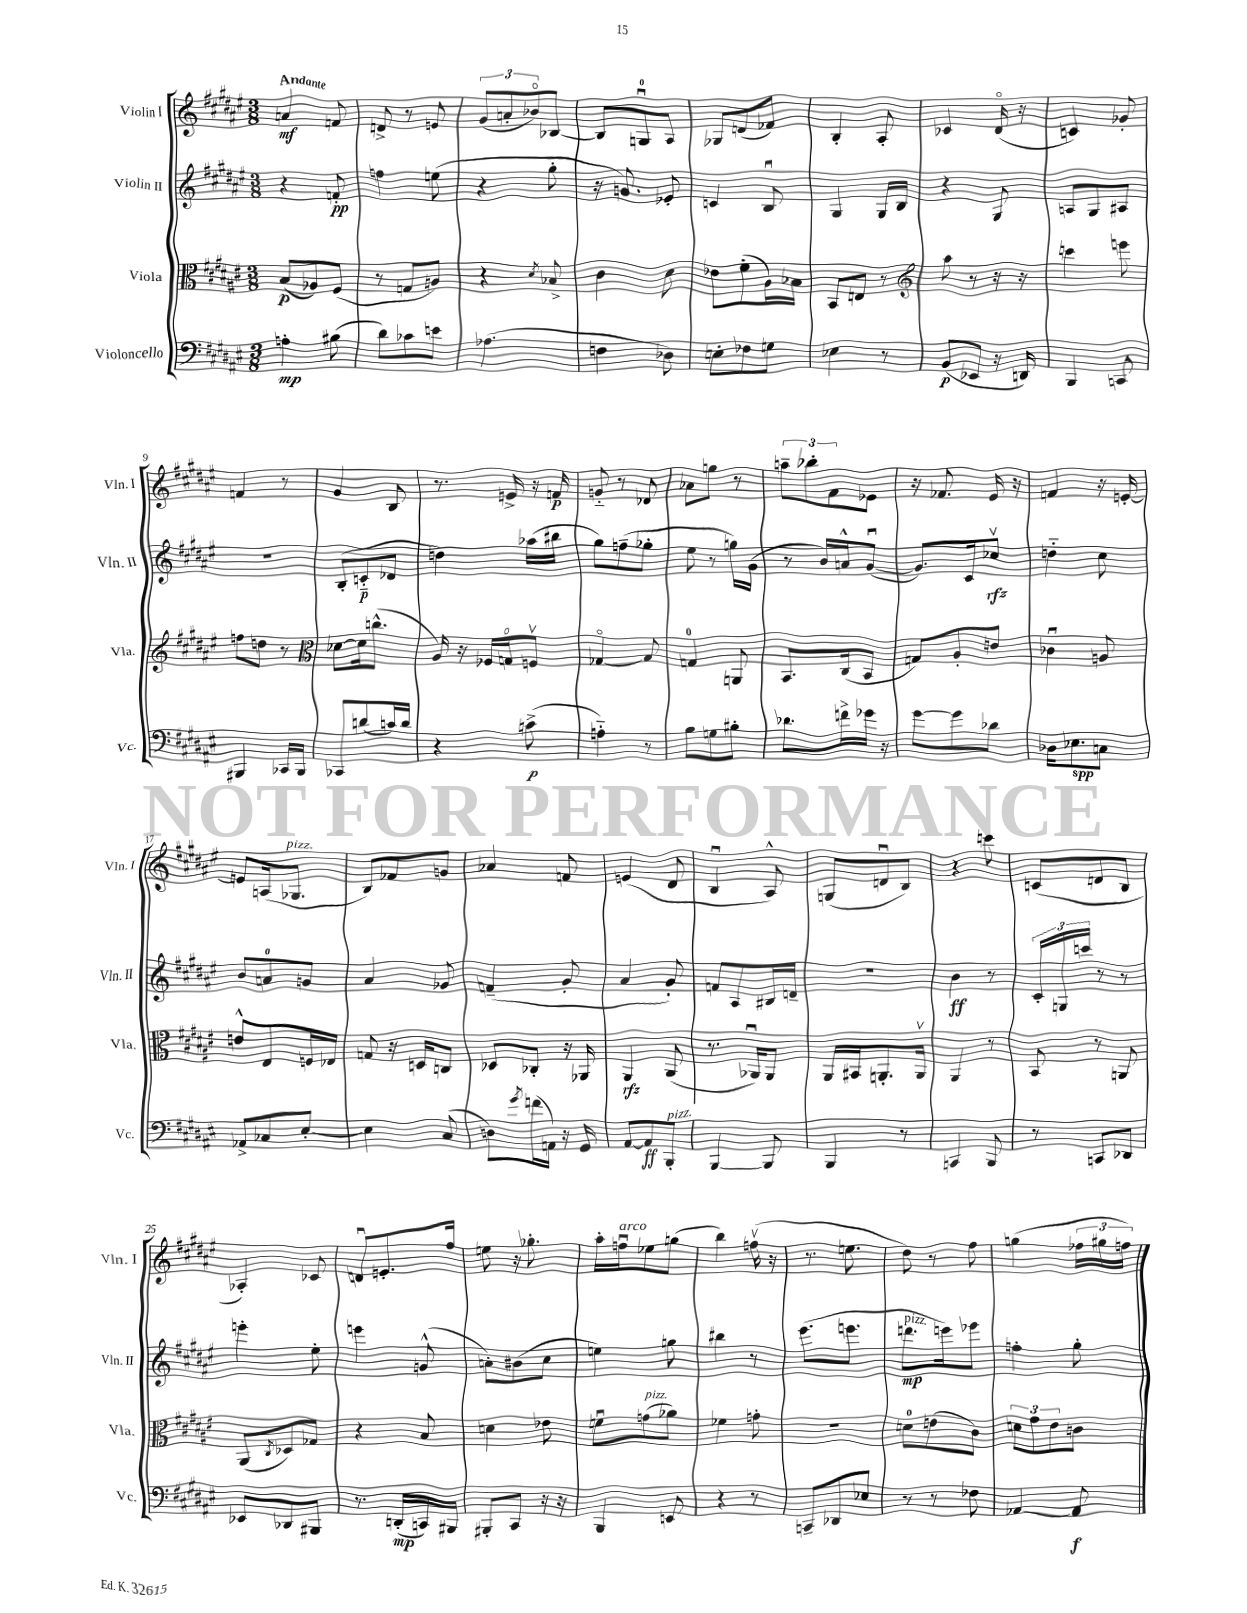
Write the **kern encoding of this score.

**kern	**kern	**kern	**kern
*staff4	*staff3	*staff2	*staff1
*clefF4	*clefC3	*clefG2	*clefG2
*k[f#c#g#d#a#e#]	*k[f#c#g#d#a#e#]	*k[f#c#g#d#a#e#]	*k[f#c#g#d#a#e#]
*M3/8	*M3/8	*M3/8	*M3/8
4A'	(8B	4r	4a
.	8A-)	.	.
(8B#	(8F#	8f'	8f
=	=	=	=
8d#)	8r	4ff	8d^
8c-	8G	.	8r
8e	8A)	(8ee	8e
=	=	=	=
(4.A-	4r	4r	(12g#
.	.	.	12a'
.	.	.	12b-o)
.	8qd#	.	.
.	8B-^	8gg#'	[8B-
=	=	=	=
4F	4c#	16r	8B-]
.	.	8.g)	.
.	.	.	8Gu
8D-)	8d#	8e-'	8A#
=	=	=	=
8E'	8e-	4c	8G-
8F-	(8f#'	.	(8d
8G	16A#)	8Bu	8f-)
.	16B-	.	.
=	=	=	=
4E-	8BB	4G#	4B'
.	8E	.	.
8r	8r	16G#	8A#'
.	.	16B	.
=	=	=	=
*	*clefG2	*	*
(8BB	8aa#	4r	4c-
8EE-	8r	.	.
16r	16r	8G#	(16d#o
16DD)	16r	.	16r
=	=	=	=
4BBB	4ccc	8A	4c)
.	.	8G#	.
8CC	8eee	8A#	8g-'
=	=	=	=
4BBB#	8ff	4.r	4f
.	8dd	.	.
16CC-	8r	.	8r
16BBB#	.	.	.
=	=	=	=
*	*clefC3	*	*
8CC-	[8d-	(8B'	4g#
(8d	16d-]	8c'~	.
.	(8.cc^^	.	.
16c)	.	8d-	8B
16d	.	.	.
=	=	=	=
4r	16A#)	4dd)	8.r
.	16r	.	.
.	16F-	.	.
.	16Go	.	16e^
(8c^	8Fv	(16aa-	16r
.	.	16bb#	16f
=	=	=	=
4A'~)	[4G-o	8gg#)	8g'~
.	.	(8ff~	8r
8r	8G-]	8gg-'	8d-
=	=	=	=
8B	4G	8ee#	8a-
8G	.	8r	8gg
8B#'	8AA	16gg)	8r
.	.	(16g#	.
=	=	=	=
8.d-	8.BB	8r	12aa~
.	.	.	12bb-'
.	.	16b)	.
.	.	.	12f#
16f^	(16C#	16a^^	.
16g-	8BB	([8g#u	8e-
16r	.	.	.
=	=	=	=
[8g#	8G)	8.g#])	16r
.	.	.	8.f-
8g#]	8A#'	.	.
.	.	16c#	.
8d-	8e	8cc-v	16e#
.	.	.	16r
=	=	=	=
16D-	4c-u	4dd'~	4f
8.E-	.	.	.
8C	8A	8cc#	16r
.	.	.	[16e'
=	=	=	=
8AA-^	8e^^	8b	8e]
8C-	8E#	8a	(16A
.	.	.	8.G-
[8E#'	16F	8g	.
.	16E-	.	.
=	=	=	=
4E#]	8G	4a#	8B)
.	16r	.	8f-
.	16D	.	.
(8C#	8C	8g-	8g
=	=	=	=
8D)	8D-	(4f~	4a-
8qg#	.	.	.
(16f	8C-'	.	.
16AA)	.	.	.
16r	16r	8g#'	8f
16GG#	16AA-	.	.
=	=	=	=
[8AA#	4AA#	4a#	(4e
8AA#]	.	.	.
8BBB'	(8AA#	8g#')	8d#
=	=	=	=
[4BBB	8.r	8f	4Bu
.	.	8A#	.
.	16AA-u)	.	.
8BBB]	8AA-	16B#	8A#^^)
.	.	16d~	.
=	=	=	=
4BBB	16AA#	4.r	(8G
.	16BB#	.	.
.	8.AA'	.	8du
8r	.	.	8B)
.	16AAv	.	.
=	=	=	=
4CC	4AA#	4b	4r
8BBB	8r	8r	8ccc
=	=	=	=
8r	8BB	24c#'	(8c
.	.	24G	.
.	.	24ccc	.
8CC	8r	8r	8d
8DD-	8AA	8r	8B
=	=	=	=
8EE-	(8AA#	4eee'	4A-')
.	8qC#	.	.
8DD-	8D-)	.	.
8BBB#	8G-	8ee#'	8c-
=	=	=	=
8.r	4r	4eee	8du
.	.	.	8.e'
(16DD'	.	.	.
16CC)	8B	(8g^^	.
16BBB#	.	.	16ff#
=	=	=	=
8BBB#'	4d	8a')	8ee
8CC#	.	(8b#	16r
.	.	.	8.gg-'
16r	8e-	8cc#	.
16r	.	.	.
=	=	=	=
4BBB	8fu	4ee)	16aa#'
.	.	.	16ffu
.	(8g	.	8ee-
8EE	8a-)	8gg	(8gg
=	=	=	=
4r	4f-	4bb#	4bb)
8r	8g'	8r	(16ffv
.	.	.	16r
=	=	=	=
8CC~	4.r	(8.eee#	8.r
8DD-	.	.	.
.	.	8.eee	8.ee
8E-	.	.	.
=	=	=	=
8r	8d	8.ddd	8dd#)
8r	(8e	.	8r
.	.	16eee)	.
8F-	8c#)	8eee-	8ff#
=	=	=	=
[4AA-	12d	4ff'	(4gg
.	12g#	.	.
.	12e#	.	.
8AA-]	8c	8gg#'	24ff-
.	.	.	24gg#
.	.	.	24ff)
==	==	==	==
*-	*-	*-	*-
